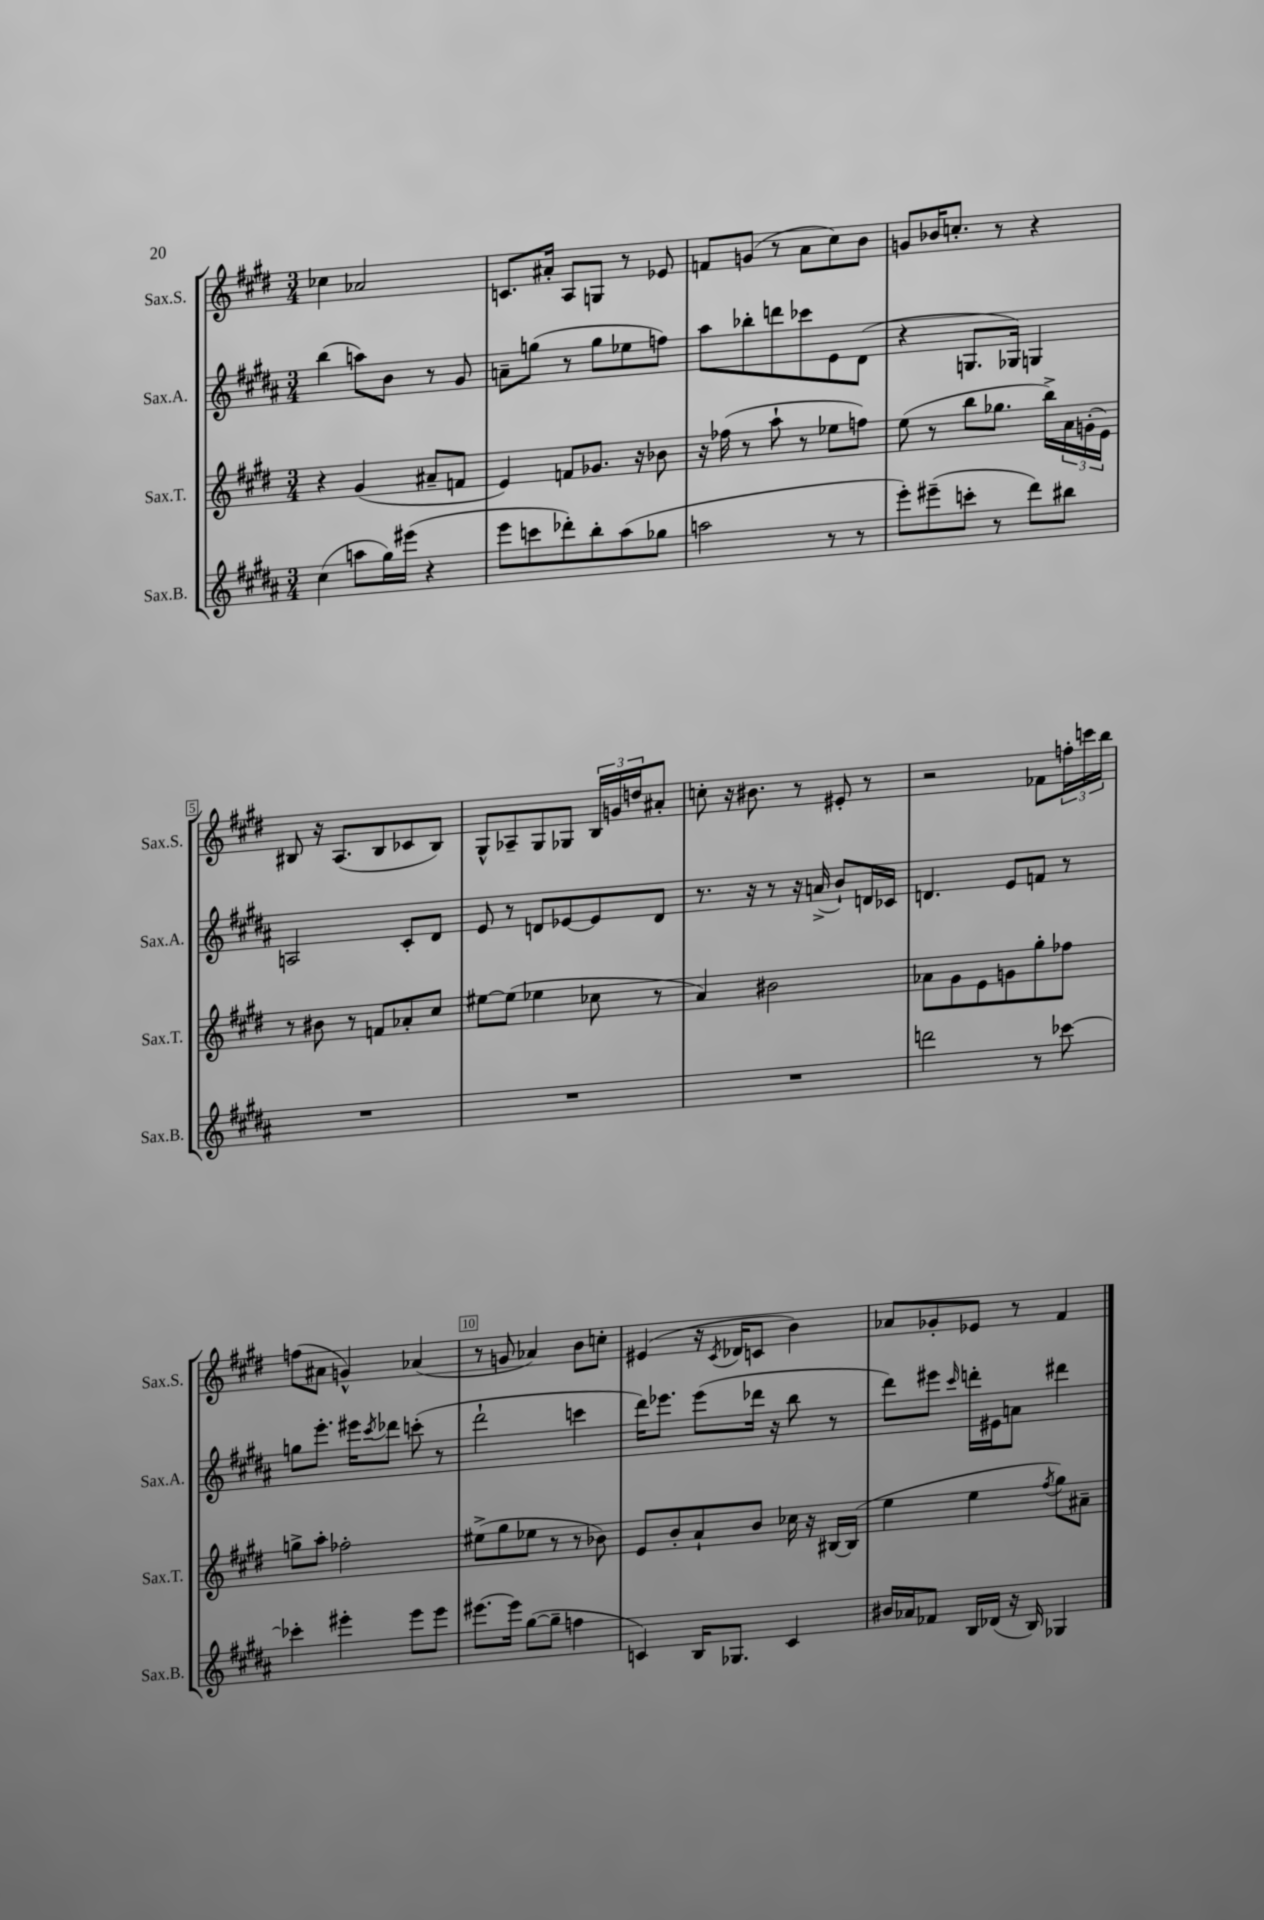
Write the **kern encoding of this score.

**kern	**kern	**kern	**kern
*staff4	*staff3	*staff2	*staff1
*clefG2	*clefG2	*clefG2	*clefG2
*k[f#c#g#d#a#]	*k[f#c#g#d#]	*k[f#c#g#d#a#]	*k[f#c#g#d#]
*M3/4	*M3/4	*M3/4	*M3/4
(4cc#\	4r	(4bb\	4cc-\
8aa\L	(4g#/	8aa\L)	2a-/
16gg#\L)	.	8b\J	.
(16eee#\JJ	.	.	.
4r	8a#~/L	8r	.
.	8f/J	8g#/	.
=	=	=	=
8eee\L	4e/)	8a~\L	8.c/L
8ccc\	.	(8gg\J	.
.	.	.	16a#'/Jk
8ddd-'\)	8f/L	8r	8A/L
8bb'\	8.g-/J	8gg\L	8G/J
(8aa#\	.	8ee-\	8r
.	16r	.	.
8gg-\J	8b-\	8ff\J)	8e-/
=	=	=	=
2aa\	16r	8aa#\L	8f/L
.	(16ff-\	.	.
.	8r	8bb-'\	(8g/J
.	8aa`\	8ddd\	8r
.	8r	8ccc-\	8a\L
8r	8ee-\L	8e\	8cc#\)
8r	8ff\J)	(8d#\J	8b\J
=	=	=	=
8eee'\L)	(8ee\	4r	8g/L
(8eee#~\	8r	.	16b-/K
.	.	.	8.cc'/J
8ccc'\J	8bb\L	8.G/L	.
8r	8.gg-\J	.	8r
.	.	16G-/Jk)	.
8ddd#\L)	.	4G/	4r
.	16bb^\LL)	.	.
8bb#\J	24a\	.	.
.	(24g'\	.	.
.	24e\JJ)	.	.
=	=	=	=
2.r	8r	2A/	8B#/
.	8b#\	.	16r
.	.	.	(8.A/L
.	8r	.	.
.	8f/L	.	8B#/
.	8a-'/	8c#'/L	8c-/
.	8cc#/J	8d#/J	8B#/J)
=	=	=	=
2.r	[8ee#\L	8e/	8G#^^/L
.	(8ee#\]J	8r	8A-~/
.	4ee-\	8d/L	8G#/
.	.	[8e-/	8G-/J
.	8cc-\	8e-/]	24B/LL
.	.	.	24g/
.	.	.	24dd/J
.	8r	8d/J	8a#'/J
=	=	=	=
2.r	4a/)	8.r	8cc'\
.	.	.	16r
.	.	16r	8.b#\
.	2b#\	8r	.
.	.	16r	8r
.	.	(16a^/	.
.	.	8b`/L)	8e#'/
.	.	16d/L	8r
.	.	16c-/JJ	.
=	=	=	=
2ddd\	8a-\L	4.d/	2r
.	8g#\	.	.
.	8e\	.	.
.	8g\	8e/L	.
8r	8gg#'\	8f/J	8f-\L
[8ccc-\	8ff-\J	8r	24ff'\L
.	.	.	24ccc\
.	.	.	24bb\JJ
=	=	=	=
4ccc-'\]	8gg^\L	8gg\L	(8ff\L
.	8aa'\J	8.eee'\J	8a#\J
4eee#'\	2ff-'\	.	4g^^/)
.	.	16eee#\LK	.
.	.	8qccc#/	.
.	.	8ddd-\J	.
8eee#\L	.	(8ccc'\	(4a-/
8eee#\J	.	8r	.
=	=	=	=
[8.eee#\L	(8ee#^\L	2ddd#`\	8r
.	8gg#\	.	8g/
16eee#\]Jk	.	.	.
([8gg#\L	8ee-\J	.	4a-/)
8gg#~\]J	8r	.	.
4ff\	8r	4ccc\	8b\L
.	8b-\)	.	8cc'\J
=	=	=	=
4c/)	8e/L	16ddd#\LK)	(4e#/
.	.	8.eee-\J	.
.	8b'/	.	.
16B/LK	8a`/	(8eee-\L	16r
.	.	.	8qc#/
8.G-/J	.	.	16d-/LK
.	8b/J	16ddd-\Jk	8c/J
.	.	16r	.
4c/	16cc-\	8bb\	4b\)
.	16r	.	.
.	[16B#/LL	8r	.
.	(16B#/]JJ	.	.
=	=	=	=
16b#/LL	4ee\	8ddd#\L)	8a-/L
16a-/J	.	.	.
8f-/J	.	8eee#\J	8g-'/
.	.	16qqccc#/	.
16B/LL	4ee\	16ddd'\LL	8e-/J
(16d-/JJ	.	16e#\J	.
16r	.	8a\J	8r
16B/)	.	.	.
.	8qff#/	.	.
4G-/	8gg#\L)	4ddd#\	4f#/
.	8a#~\J	.	.
==	==	==	==
*-	*-	*-	*-
